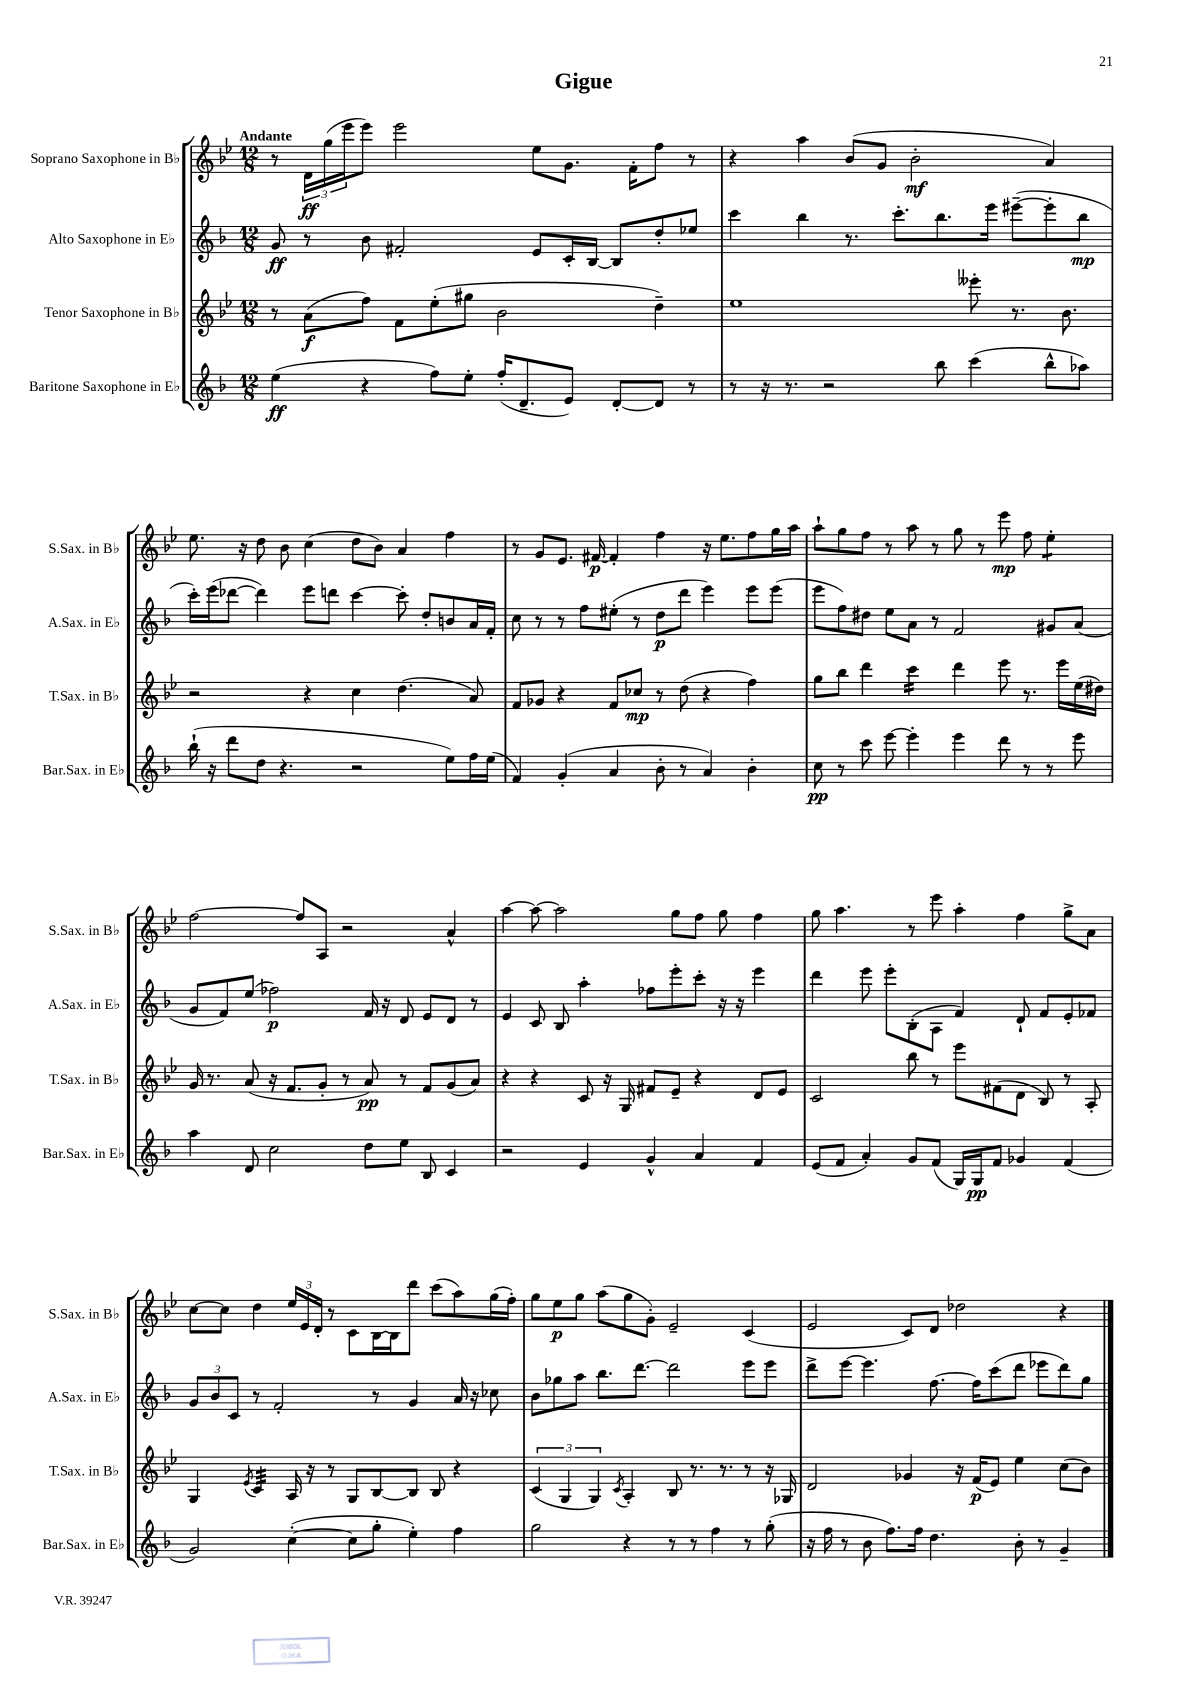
\header { title = "Gigue" }
<<
\new StaffGroup <<
\new Staff = "s0" \with { instrumentName = "Soprano Saxophone in Bb" shortInstrumentName = "S.Sax. in Bb" } {
    \clef treble \key bes \major \numericTimeSignature \time 12/8 \tempo "Andante"
    r8 \tuplet 3/2 { d'16\ff g''16( ees'''16 } ees'''8) ees'''2 ees''8 g'8. f'16-. f''8 r8 |
    r4 a''4 bes'8( g'8 bes'2-.\mf a'4) |
    ees''8. r16 d''8 bes'8 c''4( d''8 bes'8) a'4 f''4 |
    r8 g'8 ees'8. fis'16~\p fis'4-. f''4 r16 ees''8. f''8 g''16 a''16 |
    a''8-! g''8 f''8 r8 a''8 r8 g''8 r8 ees'''8\mp f''8 ees''4:8-. |
    f''2~ f''8 a8 r2 a'4-^ |
    a''4~ a''8~ a''2 g''8 f''8 g''8 f''4 |
    g''8 a''4. r8 ees'''8 a''4-. f''4 g''8-> a'8 |
    c''8~ c''8 d''4 \tuplet 3/2 { ees''16 ees'16 d'16-. } r8 c'8 bes16~ bes16 d'''8 c'''8( a''8) g''16( f''16-.) |
    g''8 ees''8\p g''8 a''8( g''8 g'8-.) ees'2-- c'4( |
    ees'2 c'8) d'8 des''2 r4 \bar "|." |
}
\new Staff = "s1" \with { instrumentName = "Alto Saxophone in Eb" shortInstrumentName = "A.Sax. in Eb" } {
    \clef treble \key f \major \numericTimeSignature \time 12/8
    g'8\ff r8 bes'8 fis'2-. e'8 c'16-. bes16~ bes8 d''8-. ees''8 |
    c'''4 bes''4 r8. c'''8.-. bes''8. e'''16 eis'''8~--( eis'''8-. bes''8\mp |
    c'''16-.) e'''16( des'''8~ des'''4) e'''8 d'''8 c'''4~ c'''8-. d''8-. b'8 a'16 f'16-. |
    c''8 r8 r8 f''8 eis''8-.( r8 d''8\p d'''8 e'''4) e'''8 e'''8( |
    e'''8 f''8) dis''8 e''8 a'8 r8 f'2 gis'8 a'8( |
    g'8 f'8) e''8( fes''2\p) f'16 r16 d'8 e'8 d'8 r8 |
    e'4 c'8 bes8 a''4-. fes''8 e'''8-. c'''8-. r16 r16 e'''4 |
    d'''4 e'''8 e'''8-. bes8-.( a8 f'4) d'8-! f'8 e'8-. fes'8 |
    \tuplet 3/2 { g'8 bes'8 c'8 } r8 f'2-. r8 g'4 a'16 r16 ces''8 |
    bes'8 ges''8 a''8 bes''8. d'''8.~ d'''2 e'''8 e'''8 |
    d'''8-> e'''8~ e'''4. f''8.~ f''16 c'''8( d'''8 ees'''8 d'''8) g''8 \bar "|." |
}
\new Staff = "s2" \with { instrumentName = "Tenor Saxophone in Bb" shortInstrumentName = "T.Sax. in Bb" } {
    \clef treble \key bes \major \numericTimeSignature \time 12/8
    r8 a'8\f( f''8) f'8 ees''8-.( gis''8 bes'2 d''4--) |
    ees''1 eeses'''8-. r8. bes'8. |
    r2 r4 c''4 d''4.( a'8) |
    f'8 ges'8 r4 f'8 ces''8\mp r8 d''8( r4 f''4) |
    g''8 bes''8 d'''4 c'''4:16 d'''4 ees'''8 r8. ees'''16 ees''16( dis''16) |
    g'16 r8. a'8( r16 f'8. g'8-. r8 a'8\pp) r8 f'8 g'8( a'8) |
    r4 r4 c'8 r16 g16 fis'8 ees'8-- r4 d'8 ees'8 |
    c'2 bes''8 r8 ees'''8 fis'8( d'8 bes8) r8 a8-. |
    g4 \acciaccatura { ees'8 } c'4:32 a16 r16 r8 g8 bes8~ bes8 bes8 r4 |
    \tuplet 3/2 { c'4( g4 g4) } \acciaccatura { c'8 } a4-. bes8 r8. r8. r8 r16 ges16 |
    d'2 ges'4 r16 f'16\p( ees'8) ees''4 c''8( bes'8) \bar "|." |
}
\new Staff = "s3" \with { instrumentName = "Baritone Saxophone in Eb" shortInstrumentName = "Bar.Sax. in Eb" } {
    \clef treble \key f \major \numericTimeSignature \time 12/8
    e''4\ff( r4 f''8) e''8-. f''16-.( d'8.-- e'8) d'8~-. d'8 r8 |
    r8 r16 r8. r2 bes''8 c'''4( bes''8-^ aes''8) |
    bes''16-!( r16 d'''8 d''8 r4. r2 e''8) f''16 e''16( |
    f'4) g'4-.( a'4 bes'8-. r8 a'4) bes'4-. |
    c''8\pp r8 c'''8 e'''8~ e'''4-. e'''4 d'''8 r8 r8 e'''8 |
    a''4 d'8 c''2 d''8 e''8 bes8 c'4 |
    r2 e'4 g'4-^ a'4 f'4 |
    e'8( f'8 a'4-.) g'8 f'8( g16) g16\pp f'8 ges'4 f'4( |
    g'2) c''4~-.( c''8 g''8-. e''4-.) f''4 |
    g''2 r4 r8 r8 f''4 r8 g''8-.( |
    r16 f''16 r8 bes'8 f''8.) f''16 d''4. bes'8-. r8 g'4-- \bar "|." |
}
>>
>>
\layout { \context { \Score \remove "Bar_number_engraver" } }
